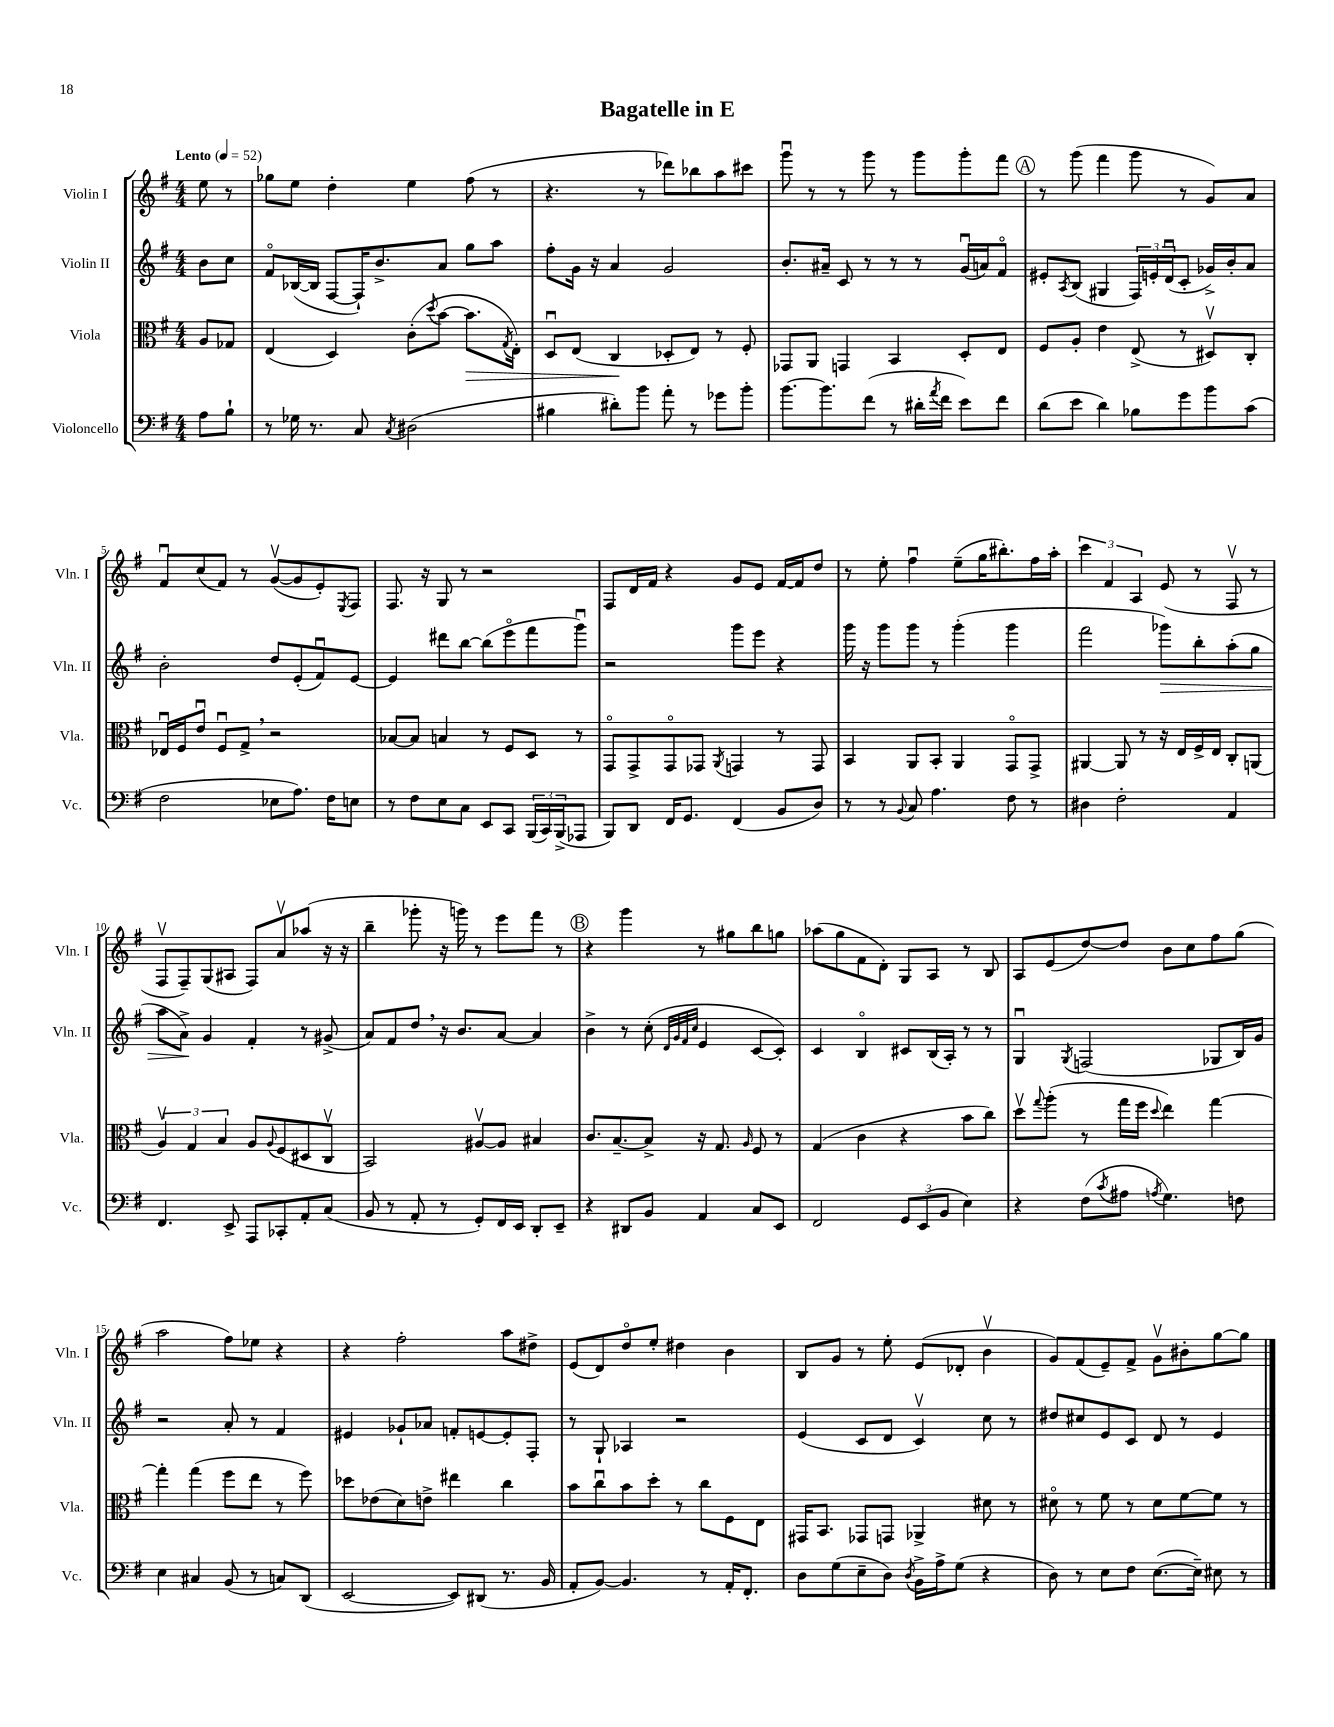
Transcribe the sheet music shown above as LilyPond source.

\header { title = "Bagatelle in E" }
<<
\new StaffGroup <<
\new Staff = "s0" \with { instrumentName = "Violin I" shortInstrumentName = "Vln. I" } {
    \clef treble \key g \major \numericTimeSignature \time 4/4 \partial 4 \tempo "Lento" 4 = 52
    e''8 r8 |
    ges''8 e''8 d''4-. e''4 fis''8( r8 |
    r4. r8 des'''8) bes''8 a''8 cis'''8 |
    g'''8\downbow r8 r8 g'''8 r8 g'''8 g'''8-. fis'''8 |
    \mark \markup { \circle "A" } r8 g'''8( fis'''4 g'''8 r8 g'8) a'8 |
    fis'8\downbow c''8( fis'8) r8 g'8~\upbow( g'8 e'8-.) \acciaccatura { e8 } fis8 |
    fis8. r16 g8 r8 r2 |
    fis8 d'16 fis'16 r4 g'8 e'8 fis'16~ fis'16 d''8 |
    r8 e''8-. fis''4\downbow e''8--( g''16 bis''8.-.) fis''16 a''16-. |
    \tuplet 3/2 { c'''4 fis'4 a4 } e'8( r8 fis8\upbow r8 |
    fis8\upbow fis8--) g8( ais8 fis8) a'8\upbow aes''8( r16 r16 |
    b''4-- ges'''8-. r16 g'''16) r8 e'''8 fis'''8 r8 |
    \mark \markup { \circle "B" } r4 g'''4 r8 gis''8 b''8 g''8 |
    aes''8( g''8 fis'8 d'8-.) g8 a8 r8 b8 |
    a8 e'8( d''8~) d''8 b'8 c''8 fis''8 g''8( |
    a''2 fis''8) ees''8 r4 |
    r4 fis''2-. a''8 dis''8-> |
    e'8( d'8) d''8\flageolet e''8-. dis''4 b'4 |
    b8 g'8 r8 e''8-. e'8( des'8-. b'4\upbow |
    g'8) fis'8( e'8--) fis'8-> g'8\upbow bis'8-. g''8~ g''8 \bar "|." |
}
\new Staff = "s1" \with { instrumentName = "Violin II" shortInstrumentName = "Vln. II" } {
    \clef treble \key g \major \numericTimeSignature \time 4/4 \partial 4
    b'8 c''8 |
    fis'8\flageolet bes16~( bes16 fis8~ fis16-!) b'8.-> a'8 g''8 a''8 |
    fis''8-. g'16 r16 a'4 g'2 |
    b'8.-. ais'16-- c'8 r8 r8 r8 g'16\downbow( a'16) fis'8\flageolet |
    \mark \markup { \circle "A" } eis'8-. \acciaccatura { a8 } b8( gis4 \tuplet 3/2 { fis16) e'16-. d'16\downbow( } c'8-. ges'16->) b'16-. a'8 |
    b'2-. d''8 e'8-.( fis'8\downbow) e'8~ |
    e'4 dis'''8 b''8~ b''8( e'''8\flageolet fis'''8 g'''8\downbow) |
    r2 g'''8 e'''8 r4 |
    g'''16 r16 g'''8 g'''8 r8 g'''4-.( g'''4 |
    fis'''2 ges'''8\>) b''8-. a''8-.( g''8 |
    a''8 a'8->\!) g'4 fis'4-. r8 gis'8->( |
    a'8) fis'8 d''8 \breathe r16 b'8. a'8~ a'4 |
    \mark \markup { \circle "B" } b'4-> r8 c''8-.( \grace { d'32 g'32 fis'32 c''32 } e'4 c'8~ c'8-.) |
    c'4 b4\flageolet cis'8 b16( a16-.) r8 r8 |
    g4\downbow \acciaccatura { g8 } f2( ges8 b16) g'16 |
    r2 a'8-. r8 fis'4 |
    eis'4 ges'8-! aes'8 f'8-. e'8~ e'8-. fis8-. |
    r8 g8-! aes4 r2 |
    e'4( c'8 d'8 c'4\upbow) c''8 r8 |
    dis''8 cis''8 e'8 c'8 d'8 r8 e'4 \bar "|." |
}
\new Staff = "s2" \with { instrumentName = "Viola" shortInstrumentName = "Vla." } {
    \clef alto \key g \major \numericTimeSignature \time 4/4 \partial 4
    a8 ges8 |
    e4( d4) c'8-.( \acciaccatura { d''8 } b'8~ b'8.\> \acciaccatura { g8 } e16-.) |
    d8\downbow e8( c4\! des8-. e8) r8 fis8-. |
    ges,8 a,8 g,4 b,4 d8-. e8 |
    \mark \markup { \circle "A" } fis8 a8-. e'4 e8->( r8 dis8\upbow) c8-. |
    ees16\downbow fis16 e'8\downbow fis8\downbow g8-> \breathe r2 |
    bes8~ bes8 b4 r8 fis8 d8 r8 |
    g,8\flageolet g,8-> g,8\flageolet ges,8 \acciaccatura { a,8 } g,4 r8 g,8 |
    b,4 a,8 b,8-. a,4 g,8\flageolet g,8-> |
    ais,4~ ais,8 r8 r16 e16 fis16-> e16 c8-. a,8( |
    \tuplet 3/2 { a4\upbow) g4 b4 } a8 \appoggiatura { a8 } fis8( dis8 c8\upbow |
    b,2) ais8~\upbow ais8 bis4 |
    \mark \markup { \circle "B" } c'8. b8.~-- b8-> r16 g8. \grace { a16 } fis8 r8 |
    g4( c'4 r4 b'8 c''8) |
    d''8\upbow \appoggiatura { g''8 } a''8-.( r8 g''16 fis''16 \appoggiatura { d''8 } e''4) g''4~ |
    g''4-. g''4( fis''8 e''8 r8 fis''8) |
    des''8 ees'8( d'8) e'8-> eis''4 c''4 |
    b'8 c''8\downbow b'8 d''8-. r8 c''8 fis8 e8 |
    gis,16 b,8. ges,8 g,8 aes,4-> dis'8 r8 |
    dis'8\flageolet r8 fis'8 r8 dis'8 fis'8~ fis'8 r8 \bar "|." |
}
\new Staff = "s3" \with { instrumentName = "Violoncello" shortInstrumentName = "Vc." } {
    \clef bass \key g \major \numericTimeSignature \time 4/4 \partial 4
    a8 b8-! |
    r8 ges16 r8. c8 \acciaccatura { c8 } dis2( |
    bis4 dis'8-.) b'8 a'8-. r8 ges'8 b'8-. |
    b'8.~ b'8. fis'8( r8 dis'16-. \acciaccatura { a'8 } fis'16 e'8) fis'8 |
    \mark \markup { \circle "A" } d'8( e'8 d'4) bes8 g'8 b'8 c'8( |
    fis2 ees8 a8.) fis16 e8 |
    r8 fis8 e8 c8 e,8 c,8 \tuplet 3/2 { b,,16( c,16) b,,16->( } aes,,8 |
    b,,8) d,8 fis,16 g,8. fis,4( b,8 d8) |
    r8 r8 \appoggiatura { b,8 } c8 a4. fis8 r8 |
    dis4 fis2-. a,4 |
    fis,4. e,8-> a,,8 ces,8-. a,8-. c8( |
    b,8 r8 a,8-. r8 g,8-.) fis,16 e,16 d,8-. e,8-- |
    \mark \markup { \circle "B" } r4 dis,8 b,8 a,4 c8 e,8 |
    fis,2 \tuplet 3/2 { g,8 e,8( b,8 } e4) |
    r4 fis8( \acciaccatura { c'8 } ais8 \acciaccatura { a8 } g4.) f8 |
    e4 cis4 b,8( r8 c8) d,8( |
    e,2~ e,8) dis,8( r8. b,16 |
    a,8-. b,8~) b,4. r8 a,16-. fis,8.-. |
    d8 g8( e8-- d8) \acciaccatura { d8 } b,16-> a16-> g8( r4 |
    d8) r8 e8 fis8 e8.~( e16--) eis8 r8 \bar "|." |
}
>>
>>
